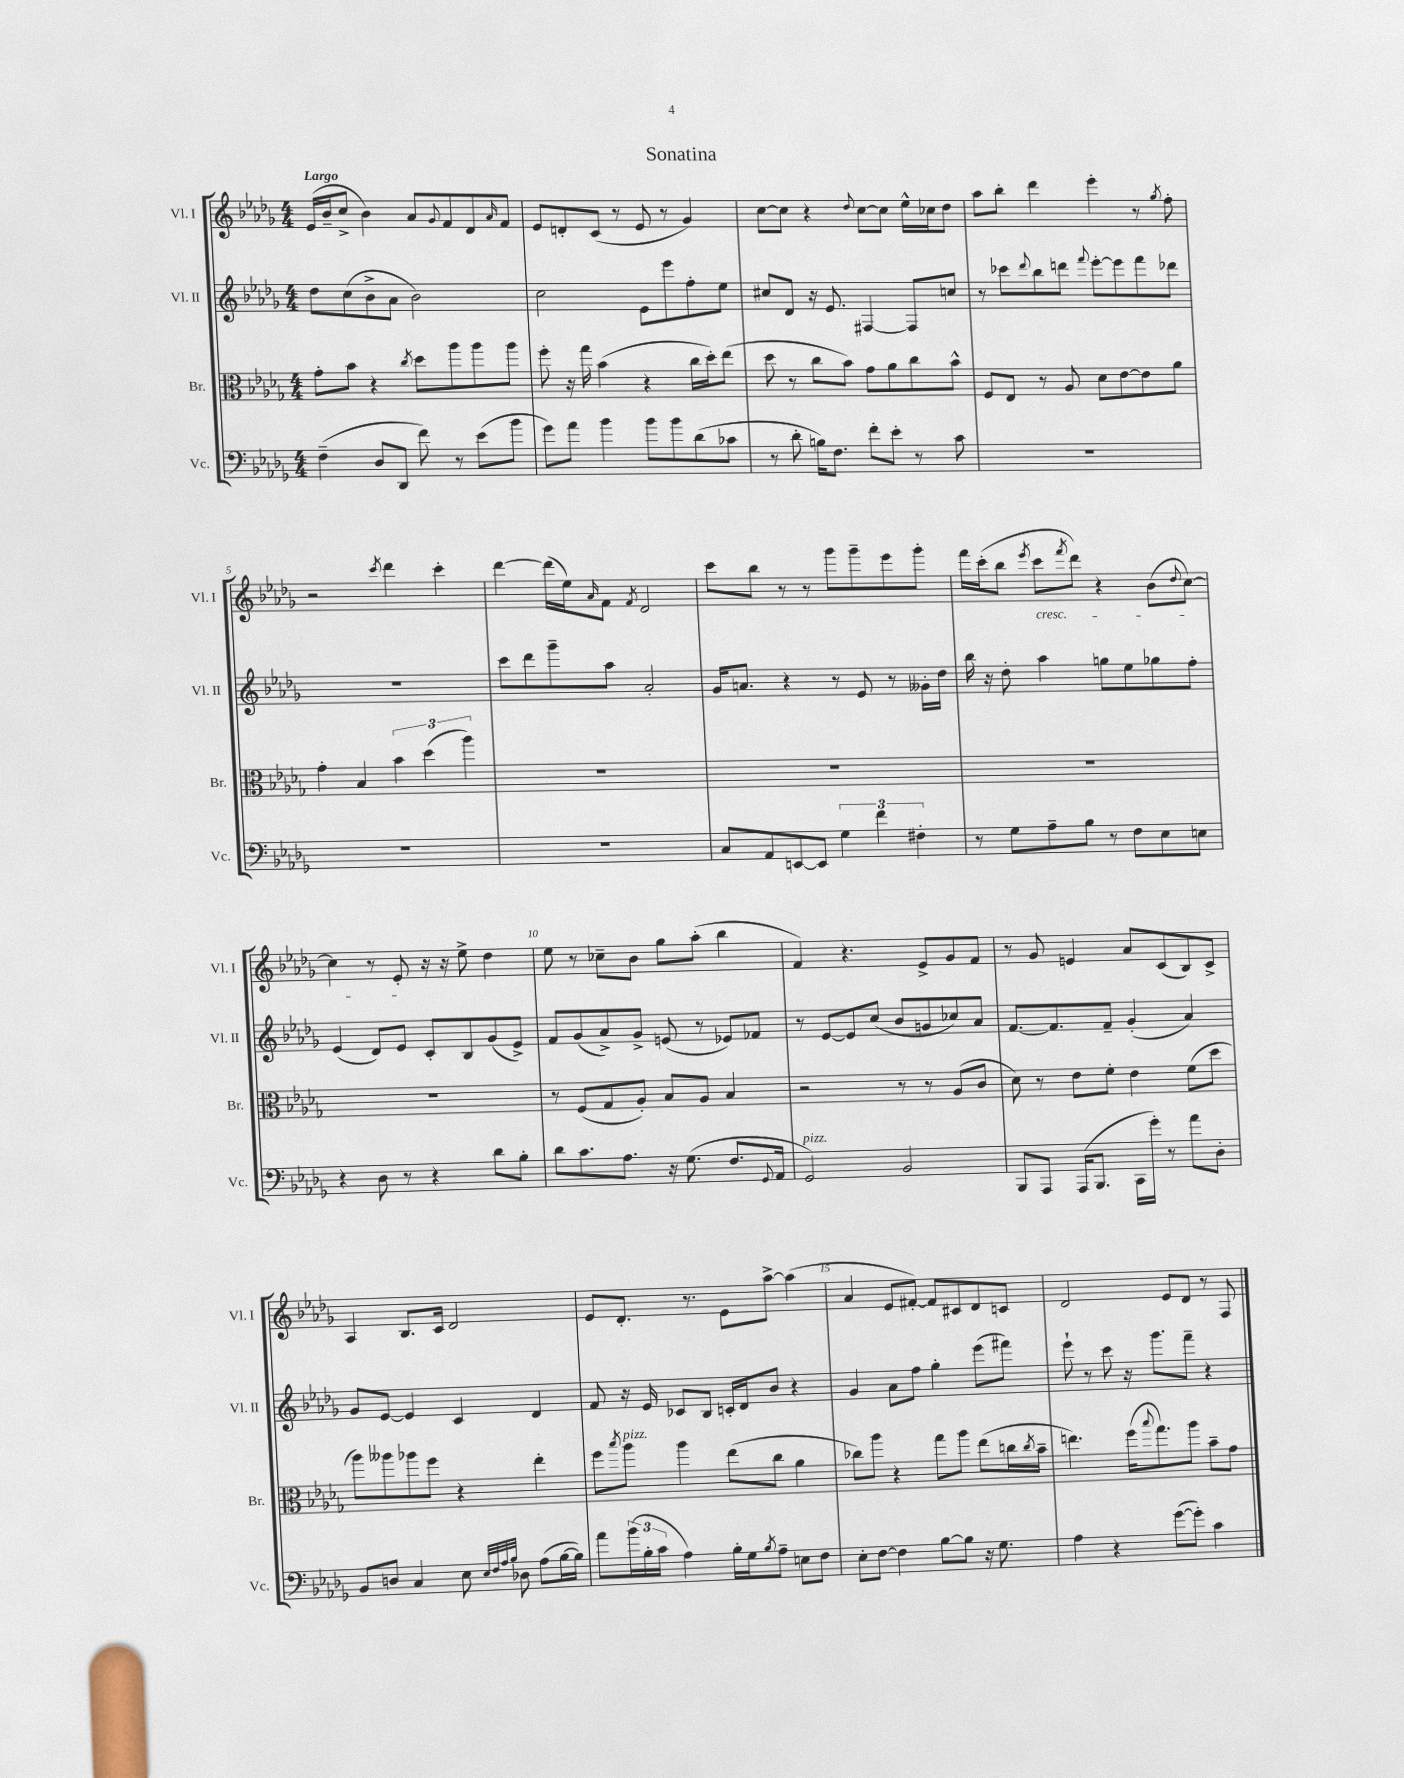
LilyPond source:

\header { title = "Sonatina" }
<<
\new StaffGroup <<
\new Staff = "s0" \with { instrumentName = "Vl. I" shortInstrumentName = "Vl. I" } {
    \clef treble \key des \major \numericTimeSignature \time 4/4 \tempo "Largo"
    ees'16( bes'16-- c''8-> bes'4) aes'8 \appoggiatura { ges'8 } f'8 des'8 \grace { aes'16 } f'8 |
    ees'8 d'8-. c'8( r8 ees'8 r8 ges'4) |
    c''8~ c''8 r4 \appoggiatura { des''8 } c''8~ c''8 ees''16-^ ces''16 des''8 |
    aes''8 bes''8-. des'''4 ees'''4-. r8 \acciaccatura { ges''8 } f''8-. |
    r2 \acciaccatura { c'''8 } des'''4 c'''4-. |
    des'''4~ des'''16( ees''16) \grace { aes'16 } f'8 \acciaccatura { f'8 } des'2 |
    c'''8 bes''8 r8 r8 ges'''8 ges'''8-- ees'''8 ges'''8-. |
    f'''16 c'''16-.( bes''8 \acciaccatura { ees'''8 } c'''8\cresc \acciaccatura { f'''8 } des'''8) r4 bes'8( \appoggiatura { des''8 } c''8~) |
    c''4 r8 ees'8-.\! r16 r16 ees''8-> des''4 |
    ees''8 r8 ces''8-- bes'8 ges''8 aes''8-.( bes''4 |
    f'4) r4. ees'8-> ges'8 f'8 |
    r8 ges'8 e'4 aes'8 c'8( bes8) c'8-> |
    aes4 bes8. c'16 des'2 |
    ees'8 des'8.-. r8. ees'8 aes''8~-> aes''4( |
    aes'4 ees'8 fis'8~-.) fis'8 cis'8 des'8 c'8 |
    des'2 ees'8 des'8 r8 f8 \bar "|." |
}
\new Staff = "s1" \with { instrumentName = "Vl. II" shortInstrumentName = "Vl. II" } {
    \clef treble \key des \major \numericTimeSignature \time 4/4
    des''8 c''8( bes'8-> aes'8 bes'2) |
    c''2 ees'8 ees'''8 f''8-. ees''8 |
    cis''8 des'8 r16 ees'8. fis4~ fis8 c''8 |
    r8 ces'''8 \appoggiatura { des'''8 } bes''8 d'''8 \appoggiatura { f'''8 } ees'''8~-. ees'''8 f'''8 des'''8 |
    R1 |
    c'''8 des'''8 ges'''8-- aes''8 aes'2-. |
    ges'16 a'8. r4 r8 ees'8 r8 geses'16-. des''16 |
    bes''16 r16 des''8-. aes''4 g''8 ees''8 ges''8 f''8-. |
    ees'4( des'8) ees'8 c'8-. bes8 ges'8( ees'8->) |
    f'8 ges'8( aes'8->) ges'8-> e'8( r8 ees'8) fes'8 |
    r8 ees'8~ ees'8 c''8( bes'8 g'8 ces''8) aes'8 |
    f'8.~ f'8. f'8-- ges'4-.( aes'4) |
    ges'8 ees'8~ ees'4 c'4 des'4 |
    f'8 r16 ees'16 ces'8 bes8 c'16-. des'16 bes'8 r4 |
    ges'4 aes'8 f''8 ges''4-. ees'''8( fis'''8) |
    ees'''8-! r8 c'''8 r16 ges'''8. f'''8-- r4 \bar "|." |
}
\new Staff = "s2" \with { instrumentName = "Br." shortInstrumentName = "Br." } {
    \clef alto \key des \major \numericTimeSignature \time 4/4
    ges'8-. bes'8 r4 \acciaccatura { c''8 } des''8 aes''8 aes''8 aes''8 |
    f''8-. r16 ges''16 bes'4( r4 c''16 des''16-.) ees''8( |
    des''8 r8 c''8 bes'8) ges'8 aes'8 c''8 bes'8-^ |
    f8 ees8 r8 aes8 des'8 ees'8~ ees'8 aes'8 |
    ges'4-. bes4 \tuplet 3/2 { bes'4 des''4( aes''4) } |
    R1 |
    R1 |
    R1 |
    R1 |
    r8 f8( ges8 aes8-.) bes8 aes8 bes4 |
    r2 r8 r8 aes8( c'8 |
    des'8) r8 ees'8 f'8-. ees'4 f'8( des''8 |
    aes''8) aeses''8 aes''8 f''8 r4 ees''4-. |
    f''8 \acciaccatura { bes''8 } aes''8^\markup { \italic "pizz." } aes''4 ees''8( c''8 aes'4 |
    ces''8) aes''8 r4 ges''8 aes''8 ees''8( c''16 \acciaccatura { c''8 } bes'16-- |
    e''4.) f''16( \appoggiatura { bes''8 } ges''8.) aes''8 bes'8-- ges'8 \bar "|." |
}
\new Staff = "s3" \with { instrumentName = "Vc." shortInstrumentName = "Vc." } {
    \clef bass \key des \major \numericTimeSignature \time 4/4
    f4--( des8 des,8 f'8) r8 ees'8( bes'8 |
    ges'8) aes'8 bes'4 bes'8 bes'8 des'8( ces'8 |
    r8 des'8-. b16) f8. f'8-. ees'8-. r8 c'8 |
    R1 |
    R1 |
    R1 |
    c8 aes,8 e,8~ e,8 \tuplet 3/2 { ges4 f'4 fis4-. } |
    r8 ges8 aes8-- bes8 r8 f8 ees8 e8 |
    r4 des8 r8 r4 des'8 bes8-. |
    des'8 c'8. aes8. r16 ges8.( f8. \appoggiatura { ges,8 } aes,16 |
    ges,2^\markup { \italic "pizz." }) bes,2 |
    bes,,8 aes,,8 aes,,16( bes,,8. c,16 ges'16-.) r8 aes'8 des8-. |
    bes,8 d8 c4 ees8 \grace { ees32 f32 aes32 bes32 } des8 aes8( bes16~ bes16) |
    aes'8 \tuplet 3/2 { bes'16( bes16-. c'16 } aes4) bes16-. ges16 \acciaccatura { bes8 } aes8-- e8 f8 |
    ees8-. f8~ f4 bes8~ bes8 r16 ges8. |
    aes4 r4 ges'8~( ges'8-.) c'4 \bar "|." |
}
>>
>>
\layout { \context { \Score \override BarNumber.break-visibility = ##(#f #t #t) barNumberVisibility = #(every-nth-bar-number-visible 5) } }
